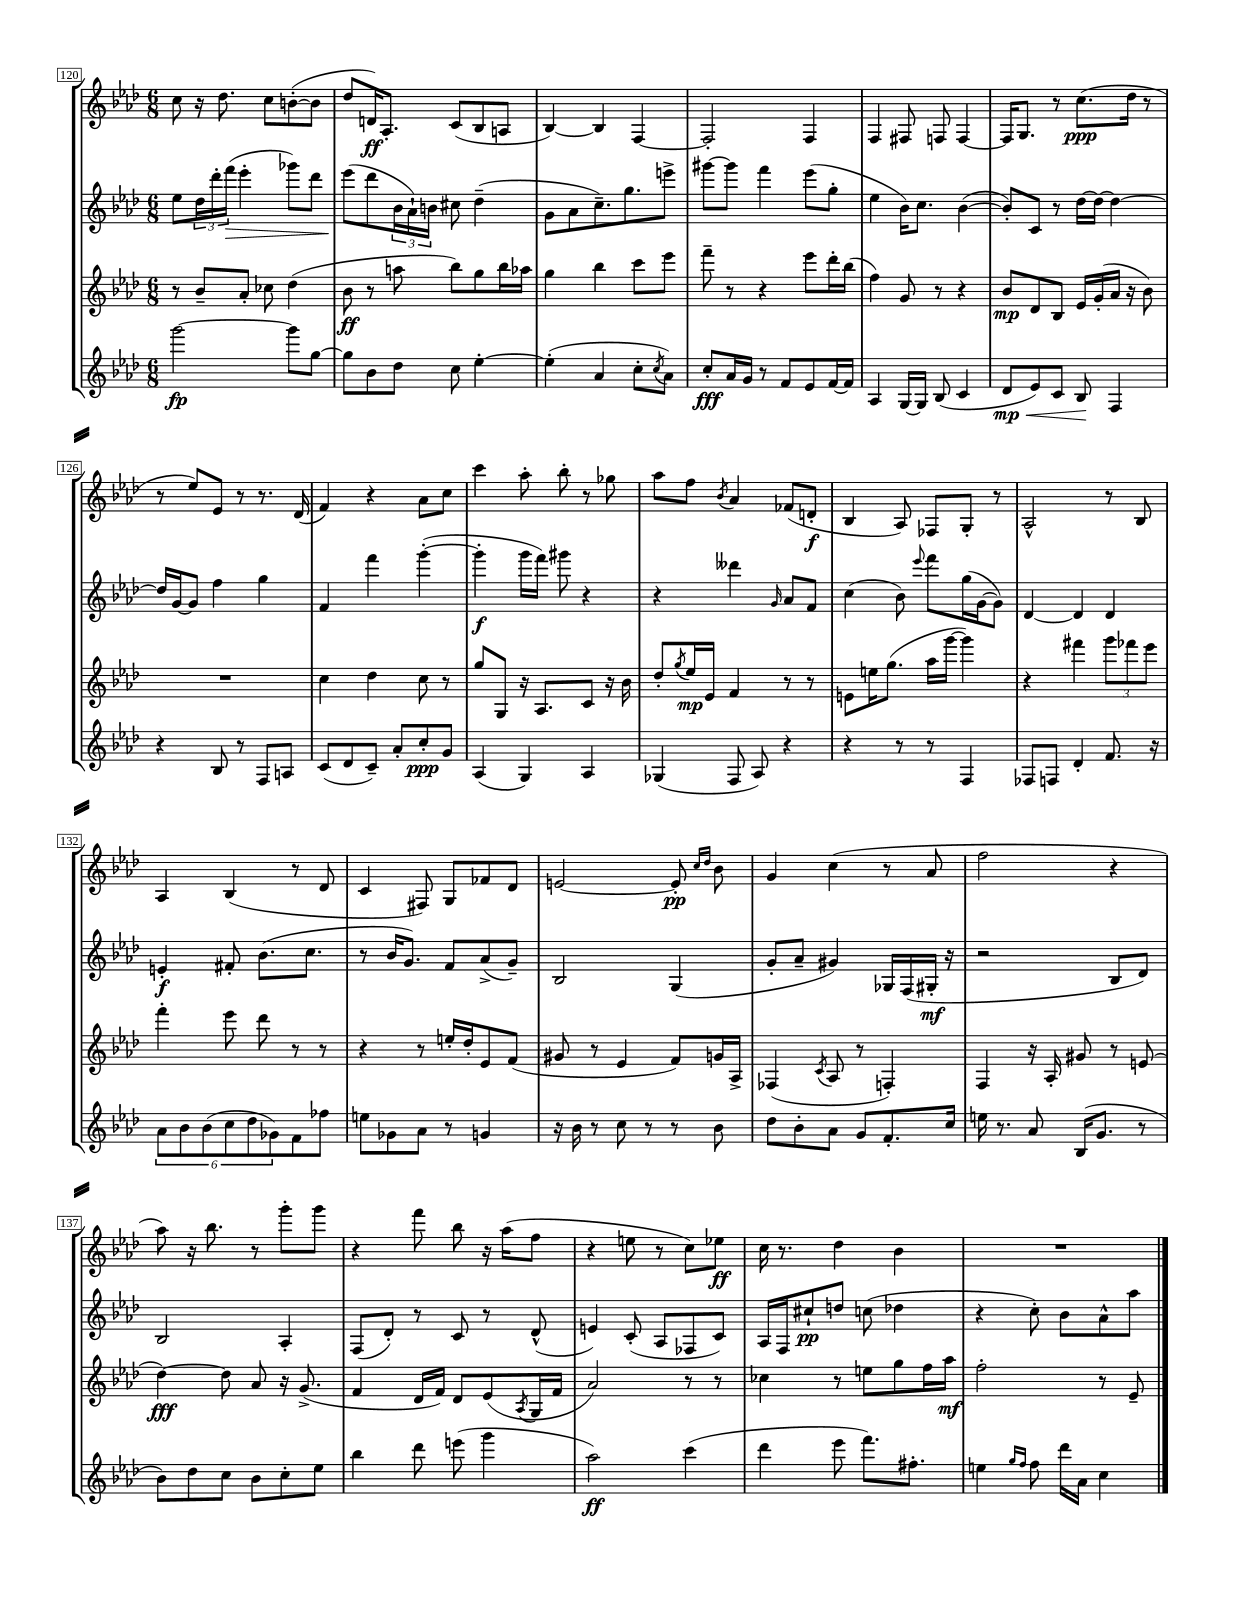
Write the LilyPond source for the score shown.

<<
\new StaffGroup <<
\new Staff = "s0" {
    \clef treble \key aes \major \numericTimeSignature \time 6/8
    c''8 r16 des''8. c''8 b'8~-.( b'8 |
    des''8 d'16\ff) aes8.-. c'8( bes8 a8 |
    bes4~) bes4 f4~ |
    f2-. f4 |
    f4 fis8 f8 f4~ |
    f16 g8. r8 c''8.\ppp( des''16 r8 |
    r8 ees''8) ees'8 r8 r8. des'16( |
    f'4) r4 aes'8 c''8 |
    c'''4 aes''8-. bes''8-. r8 ges''8 |
    aes''8 f''8 \acciaccatura { bes'8 } aes'4 fes'8( d'8-.\f |
    bes4 aes8) fes8 g8-. r8 |
    aes2-^ r8 bes8 |
    aes4 bes4( r8 des'8 |
    c'4 fis8) g8 fes'8 des'8 |
    e'2~ e'8-.\pp \grace { c''16 des''16 } bes'8 |
    g'4 c''4( r8 aes'8 |
    f''2 r4 |
    aes''8) r16 bes''8. r8 g'''8-. g'''8 |
    r4 f'''8 bes''8 r16 aes''16( f''8 |
    r4 e''8 r8 c''8) ees''8\ff |
    c''16 r8. des''4 bes'4 |
    R2. \bar "|." |
}
\new Staff = "s1" {
    \clef treble \key aes \major \numericTimeSignature \time 6/8
    ees''8 \tuplet 3/2 { des''16 des'''16-. f'''16\>( } ees'''4-. ges'''8) des'''8 |
    ees'''8\!( des'''8 \tuplet 3/2 { bes'16 aes'16-!) b'16 } cis''8 des''4--( |
    g'8 aes'8 c''8.--) g''8. e'''8-> |
    gis'''8~ gis'''8 f'''4 ees'''8( g''8-. |
    ees''4 bes'16) c''8. bes'4~( |
    bes'8-.) c'8 r8 des''16~ des''16~ des''4~ |
    des''16 g'16~ g'8 f''4 g''4 |
    f'4 f'''4 g'''4~-.( |
    g'''4-.\f g'''16 f'''16) gis'''8 r4 |
    r4 deses'''4 \grace { g'16 } aes'8 f'8 |
    c''4( bes'8) \appoggiatura { ees'''8 } f'''8 g''16( g'16~ g'8) |
    des'4~ des'4 des'4 |
    e'4-.\f fis'8-. bes'8.( c''8. |
    r8 bes'16 g'8.) f'8 aes'8->( g'8--) |
    bes2 g4( |
    g'8-. aes'8-- gis'4) ges16 f16( gis16-.\mf r16 |
    r2 bes8 des'8) |
    bes2 aes4-. |
    f8( des'8-.) r8 c'8 r8 des'8-^( |
    e'4) c'8-.( aes8 fes8 c'8) |
    aes16 f16 cis''8-!\pp d''8 c''8( des''4 |
    r4 c''8-.) bes'8 aes'8-^ aes''8 \bar "|." |
}
\new Staff = "s2" {
    \clef treble \key aes \major \numericTimeSignature \time 6/8
    r8 bes'8-- aes'8-. ces''8 des''4( |
    bes'8\ff r8 a''8 bes''8) g''8 bes''16 aes''16 |
    g''4 bes''4 c'''8 ees'''8 |
    f'''8-- r8 r4 ees'''8 des'''16-. bes''16( |
    f''4) g'8 r8 r4 |
    bes'8\mp des'8 bes8 ees'16 g'16-.( aes'16 r16 bes'8) |
    R2. |
    c''4 des''4 c''8 r8 |
    g''8 g8 r16 aes8. c'8 r16 bes'16 |
    des''8-. \acciaccatura { g''8 } ees''16\mp ees'16 f'4 r8 r8 |
    e'8 e''16 g''8.( aes''16 g'''16~ g'''4) |
    r4 fis'''4 \tuplet 3/2 { g'''8 fes'''8 ees'''8 } |
    f'''4-. ees'''8 des'''8 r8 r8 |
    r4 r8 e''16-. des''16-. ees'8 f'8( |
    gis'8 r8 ees'4 f'8) g'16 aes16-> |
    fes4( \acciaccatura { c'8 } aes8 r8 f4-.) |
    f4 r16 aes16-. gis'8 r8 e'8( |
    des''4~\fff) des''8 aes'8 r16 g'8.->( |
    f'4 des'16 f'16) des'8 ees'8( \acciaccatura { aes8 } g16 f'16 |
    aes'2) r8 r8 |
    ces''4 r8 e''8 g''8 f''16 aes''16\mf |
    f''2-. r8 ees'8-- \bar "|." |
}
\new Staff = "s3" {
    \clef treble \key aes \major \numericTimeSignature \time 6/8
    g'''2~\fp g'''8 g''8~ |
    g''8 bes'8 des''8 c''8 ees''4~-. |
    ees''4-.( aes'4 c''8-. \acciaccatura { c''8 } aes'8) |
    c''8-.\fff aes'16 g'16 r8 f'8 ees'8 f'16~ f'16 |
    aes4 g16~ g16 bes8( c'4 |
    des'8\mp\< ees'8) c'8 bes8\! f4 |
    r4 bes8 r8 f8 a8 |
    c'8( des'8 c'8--) aes'8-. c''8-.\ppp g'8 |
    aes4( g4) aes4 |
    ges4( f8 aes8) r4 |
    r4 r8 r8 f4 |
    fes8 f8 des'4-. f'8. r16 |
    \tuplet 6/4 { aes'8 bes'8 bes'8( c''8 des''8 ges'8) } f'8 fes''8 |
    e''8 ges'8 aes'8 r8 g'4 |
    r16 bes'16 r8 c''8 r8 r8 bes'8 |
    des''8 bes'8-. aes'8 g'8 f'8.-. c''16 |
    e''16 r8. aes'8 bes16( g'8. r8 |
    bes'8) des''8 c''8 bes'8 c''8-. ees''8 |
    bes''4 des'''8 e'''8( g'''4 |
    aes''2\ff) c'''4( |
    des'''4 ees'''8 f'''8.) fis''8.-. |
    e''4 \grace { g''16 f''16 } f''8 des'''16 aes'16 c''4 \bar "|." |
}
>>
>>
\layout { \context { \Score currentBarNumber = #120 \override BarNumber.stencil = #(make-stencil-boxer 0.1 0.3 ly:text-interface::print) } }
